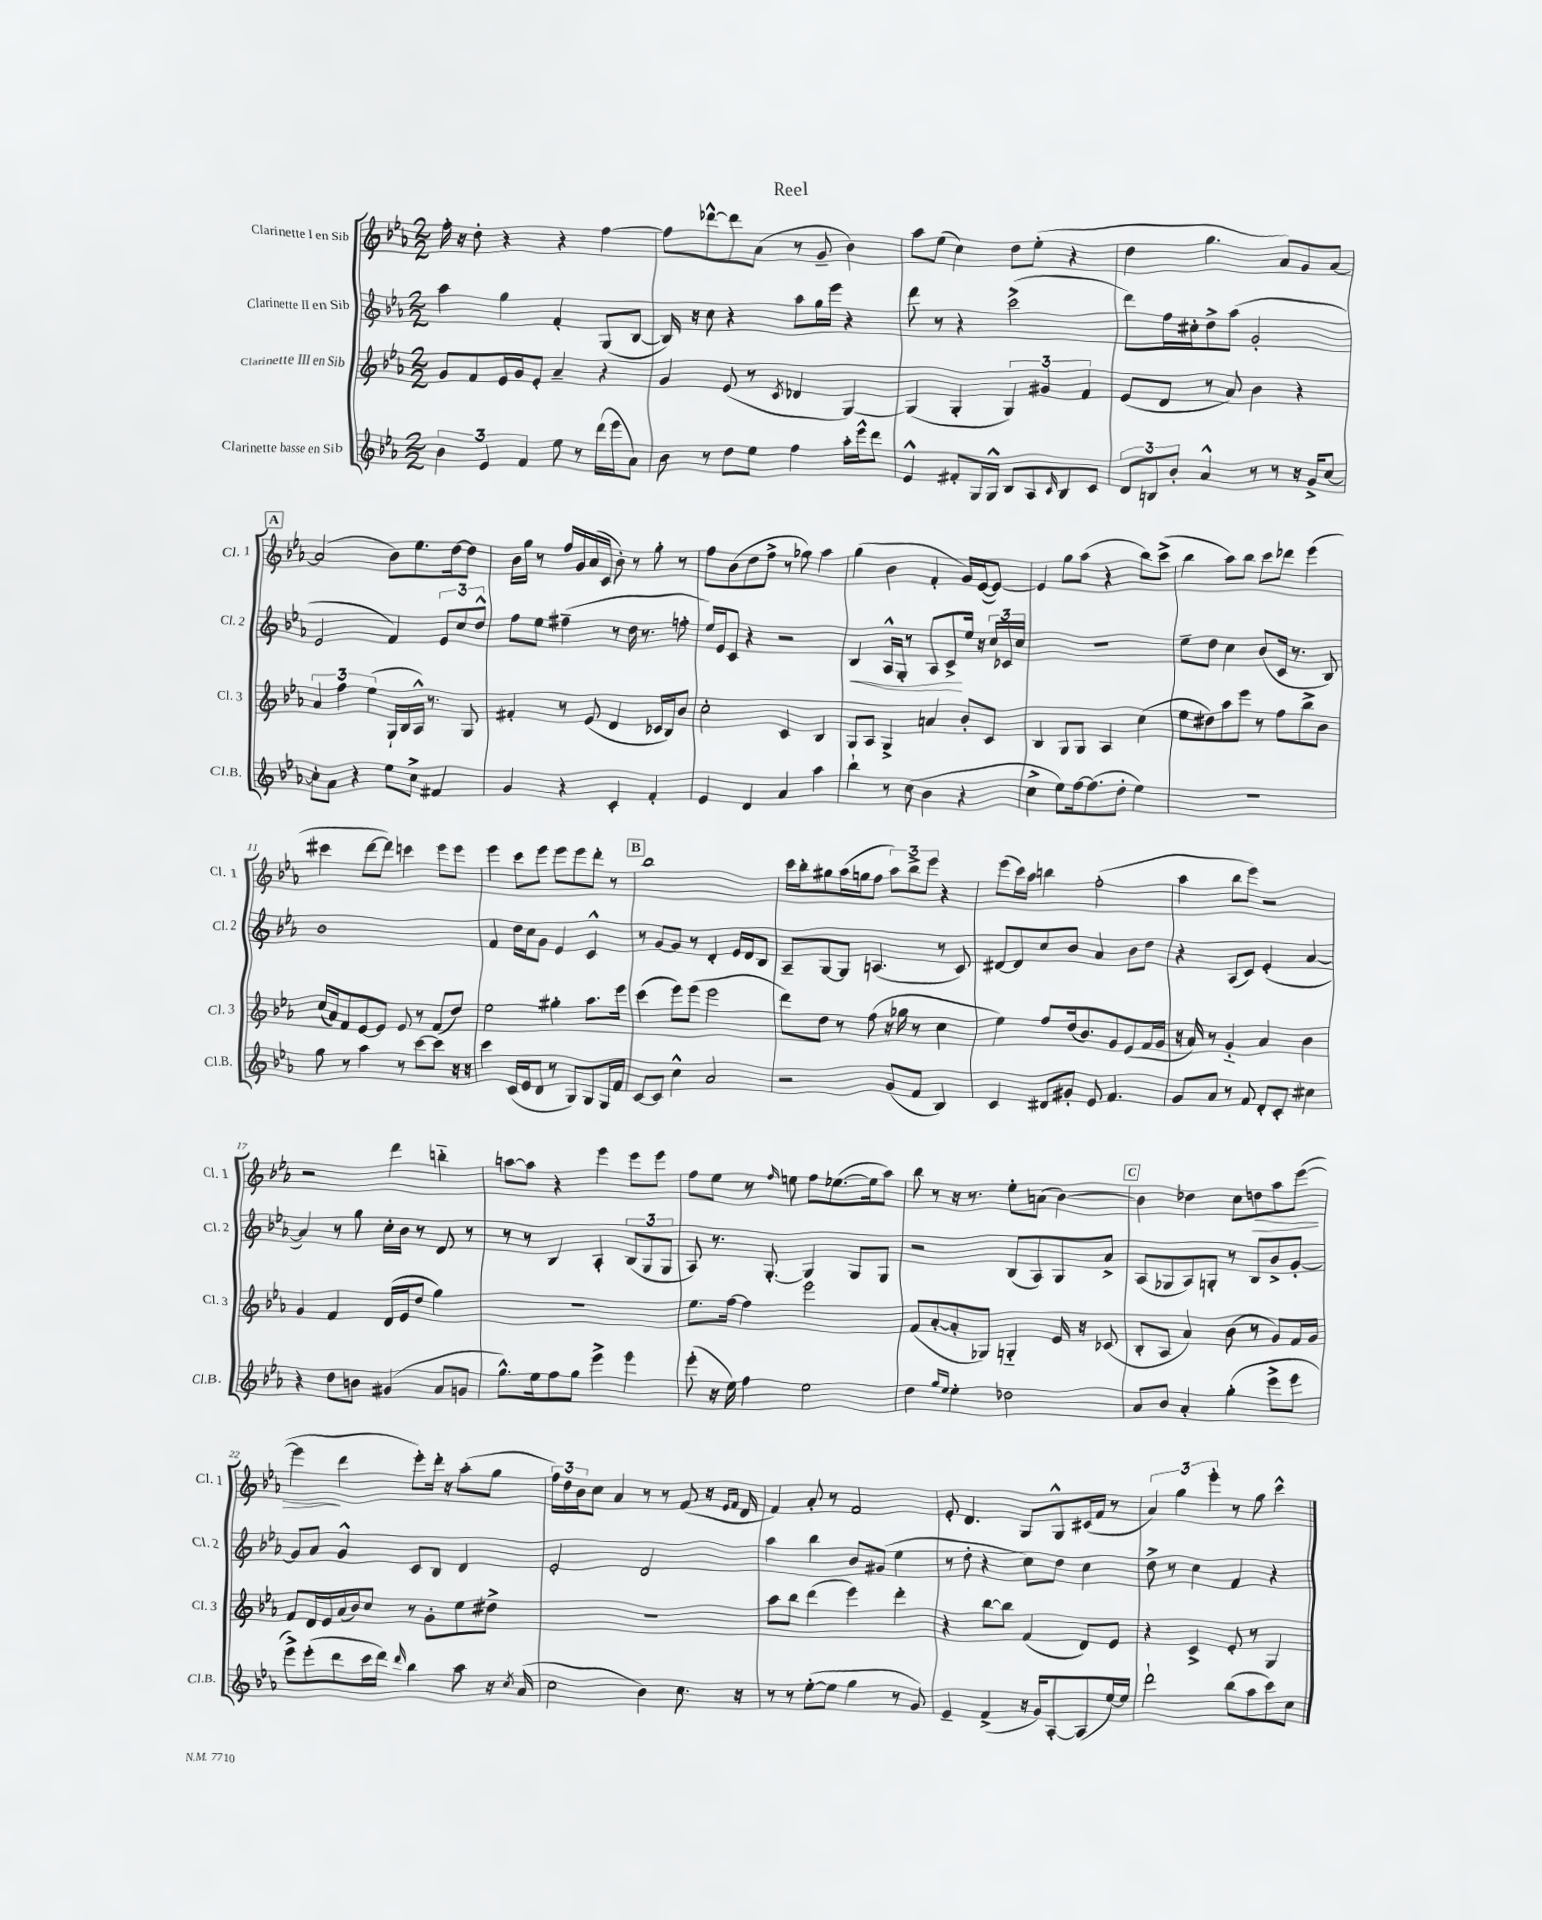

**kern	**kern	**kern	**kern
*staff4	*staff3	*staff2	*staff1
*clefG2	*clefG2	*clefG2	*clefG2
*k[b-e-a-]	*k[b-e-a-]	*k[b-e-a-]	*k[b-e-a-]
*M2/2	*M2/2	*M2/2	*M2/2
6b-	8g	4aa-	16ff'
.	.	.	16r
.	8f	.	8dd'
6e-	.	.	.
.	16e-	4gg	4r
.	16g	.	.
6f	.	.	.
.	8e-'	.	.
8ee-	4a-~	4f'	4r
8r	.	.	.
(16ddd	4r	(8G	[4ff
16eee-	.	.	.
8a-)	.	[8B-	.
=	=	=	=
8b-	4g	16B-])	8ff]
.	.	16r	.
8r	.	8cc	[8ddd-^^
8dd	(8e-	4r	8ddd-]
8ee-	8r	.	(8a-
.	8qc	.	.
4ff	4d-	8aa-	8r
.	.	16gg	8g~
.	.	16eee-	.
16aa-'	[4G)	4r	4b-)
16eee-^^	.	.	.
8ddd	.	.	.
=	=	=	=
4e-^^	(4G]	8ddd	8aa-
.	.	8r	(8ee-
8f#'	4G'	4r	4cc)
16G	.	.	.
16G^^	.	.	.
8B-	6G)	(2ccc^	8dd
8A-	.	.	(8ee-'
.	6g#	.	.
16qqc	.	.	.
8B-	.	.	4r
.	6f	.	.
8c	.	.	.
=	=	=	=
12d	(8e-	8ddd)	4dd
12B	.	.	.
.	8d	16ff	.
12b-'	.	.	.
.	.	16cc#'	.
4a-^^	8r	8dd^	4.gg
.	8a-)	(8aa-	.
8r	4b-	2g'	.
8r	.	.	8a-)
16r	4r	.	8g
16g^	.	.	.
[8cc	.	.	[8a-
=	=	=	=
8cc']	6a-	2e-	(2a-]
8a-	.	.	.
.	6ff	.	.
4r	.	.	.
.	(6ee-	.	.
8ee-	16G`	4f)	8b-)
.	16B-	.	.
8cc^	16A-^^)	.	8.ee-
.	8.r	.	.
4f#	.	12e-	.
.	.	.	[16dd
.	.	12cc	.
.	8G	.	8dd]
.	.	12dd^^	.
=	=	=	=
4g	4f#'	8ff	16b-
.	.	.	16gg
.	.	8ee-	8r
4r	8r	(4ff#~	16ff
.	.	.	16g
.	(8e-	.	(16a-
.	.	.	16c
4c'	4d	8r	8b-')
.	.	16dd	8r
.	.	8.r	.
4f'	16c-	.	8gg'
.	16B-)	.	.
.	8b-	8ff'	8r
=	=	=	=
4e-	2cc'	16ee-)	8ff
.	.	16e-	.
.	.	8c	(8b-
4d	.	4r	8dd
.	.	.	8ff^
4a-	4c	2r	8r
.	.	.	8gg-)
4aa-	4B-	.	4aa-
=	=	=	=
4bb-`	8G	4B-	(4gg
.	8A-	.	.
8r	4G^	16A-^^	4b-
.	.	16G'	.
(8cc	.	8r	.
4b-	4a	8A-	4f'
.	.	8c^	.
4r	8b-'	16ee-	16g)
.	.	16r	([16e-
.	8c	24cc	8e-_)
.	.	24c-	.
.	.	24cc	.
=	=	=	=
4cc^	4B-	1r	4e-]
8ee-)	8G	.	8gg
[16ff	8G	.	(8aa-
(8.ff]	.	.	.
.	4A-	.	4r
8dd'	.	.	.
4ee-)	(4cc	.	8bb-)
.	.	.	(8ccc^
=	=	=	=
1r	8ee-	8ee-~	4bb-
.	8dd#)	8dd	.
.	8aa-	4cc	8aa-)
.	8eee-	.	8bb-
.	8r	(8b-	8ccc
.	8ff	16c	8ddd-
.	.	8.r	.
.	8bb-^	.	(4eee-
.	8b-	8B-)	.
=	=	=	=
8gg	(16cc	1b-	4ccc#
.	16a-)	.	.
8r	8f	.	.
4aa-	[8e-	.	[8ddd
.	8e-]	.	8ddd])
8r	8e-	.	4ccc
[8ccc	8r	.	.
8ccc]	(8f	.	8eee-
16r	8dd)	.	8eee-
16r	.	.	.
=	=	=	=
4ccc	2ee-	4f	4eee-
(16c	.	16dd	8ccc
16e-	.	16cc	.
8d	.	8g	8eee-
8r	4gg#'	4e-	8eee-
8G)	.	.	8eee-
8G	8.aa-	4c^^	8ddd'
16G	.	.	8r
16f	16eee-	.	.
=	=	=	=
[8c	(4ccc	8r	1bb-
8c]	.	[8g	.
4cc^^	8eee-)	8g]	.
.	(8eee-	8r	.
2a-	2eee-	4d'	.
.	.	16e-	.
.	.	16d	.
.	.	8B-	.
=	=	=	=
2r	8ddd)	8A-~	16ccc
.	.	.	16bb-'
.	8dd	[8G	8gg#
.	8r	8G]	(16aa-
.	.	.	16gg
.	(8ff	(4.A	8ff
(8g	16r	.	12aa-)
.	16gg-	.	.
.	.	.	12bb-^
8f	8r	.	.
.	.	.	12eee-
4B-)	4cc	8r	4r
.	.	8c)	.
=	=	=	=
4c	4ee-)	[8d#	(8eee-
.	.	8d#]	16ccc)
.	.	.	16aa-
8d#	8ff	8cc	4bb
8g#'	(16dd	8b-	.
.	8.b-)	.	.
8e-	.	4a-	(2ff'
4.f	8g	.	.
.	(8e-	8b-	.
.	16f	8dd	.
.	16g	.	.
=	=	=	=
8g	16r	4r	4aa-
.	16a-)	.	.
8a-	8r	.	.
8r	4g'~	(8A-	8bb-
8f	.	8c)	8eee-)
8d'	4a-	(4e-'	2r
8c'	.	.	.
4cc#	4b-	[4a-	.
=	=	=	=
4r	4g	4a-])	2r
8dd	4f	8r	.
8b	.	8gg	.
(4g#	(16d	16cc'	4ddd
.	16e-	16b-	.
.	8dd	8r	.
8a-	4gg)	8d	4bb'~
8g	.	8r	.
=	=	=	=
8.gg^^)	1r	8r	[8aa
.	.	8r	8aa]
16ee-	.	.	.
8ff	.	4B-	4r
8gg	.	.	.
4eee-^	.	4A-'	4eee-
4eee-	.	(12B-	8eee-
.	.	12G	.
.	.	.	8eee-
.	.	12G	.
=	=	=	=
(8eee-'	8.ee-	8A-)	8ff
16r	.	8.r	8ee-
16ee-)	[16ff	.	.
4ff	4ff]	.	8r
.	.	[8.G'	.
.	.	.	16qqff
.	.	.	8ee
2ee-	2eee-	4G]	8ff
.	.	.	([8.ee-
.	.	8G	.
.	.	.	16ee-]
.	.	8G	8aa-)
=	=	=	=
4dd	(8f	2r	8bb-
.	[8a-'	.	8r
16qqgg	.	.	.
16qqee-	.	.	.
4ee-'	8a-']	.	16r
.	.	.	8.r
.	8G-)	.	.
2dd-	4G'~	(8B-	8ee-'
.	.	8A-)	(8a
.	16e-	8G	[4b-)
.	16r	.	.
.	(8c-	8a-^	.
=	=	=	=
8a-	8B-'	(8A-	4b-]
8b-	8A-	8G-	.
4a-'	4a-)	8A-)	4dd-
.	.	8G'	.
(4gg'	(8b-	8r	8cc
.	8r	8B-	8dd
8eee-^	8g)	8b-^	8aa-
8eee-	16f	[8g'	([8eee-
.	16g	.	.
=	=	=	=
8eee-^)	8f	8g]	4eee-]
(8eee-'	16d	8a-	.
.	16e-	.	.
8ddd	(16a-	4g^^	4ddd
.	16b-)	.	.
16ccc	8cc	.	.
16ddd)	.	.	.
16qqddd	.	.	.
4bb-	8r	8c	8eee-')
.	8g'	8B-	16ddd'
.	.	.	16r
8aa-	8ee-	4d	(8aa-'
16r	8dd#^	.	8gg
8qcc	.	.	.
(16a-	.	.	.
=	=	=	=
2cc	1r	2e-'	24ff)
.	.	.	24dd
.	.	.	24b-
.	.	.	8cc
.	.	.	4a-
4b-)	.	2d	8r
.	.	.	8r
8.cc	.	.	(8f
.	.	.	16r
.	.	.	16qqe-
.	.	.	16qqf
16r	.	.	16d
=	=	=	=
8r	8aa-	4aa-	4f)
8r	8bb-	.	.
([8ee-'	(4ddd	4bb-	8a-'
8ee-]	.	.	8r
4gg	4eee-)	8b-	2f
.	.	(8g#	.
8r	4ddd'	4ee-	.
8g)	.	.	.
=	=	=	=
4e-~	4r	8r	8e-'
.	.	8dd'	4.d
(4f^	[8bb-	4r	.
.	8bb-]	.	.
16r	(4f	8cc)	8G
16g)	.	.	.
[8A-'	.	8dd	8G^^
(8A-]	8d)	4cc	(16c#
.	.	.	16f
[16ee-)	8e-	.	8r
16ee-]	.	.	.
=	=	=	=
2ddd`	4r	8dd^	6a-)
.	.	8r	.
.	.	.	6gg
.	4c^	4cc	.
.	.	.	6eee-'
(8bb-	8e-'	4f	8r
8aa-	8r	.	8gg
8ccc)	4G	4r	4ccc^^
8cc	.	.	.
==	==	==	==
*-	*-	*-	*-
